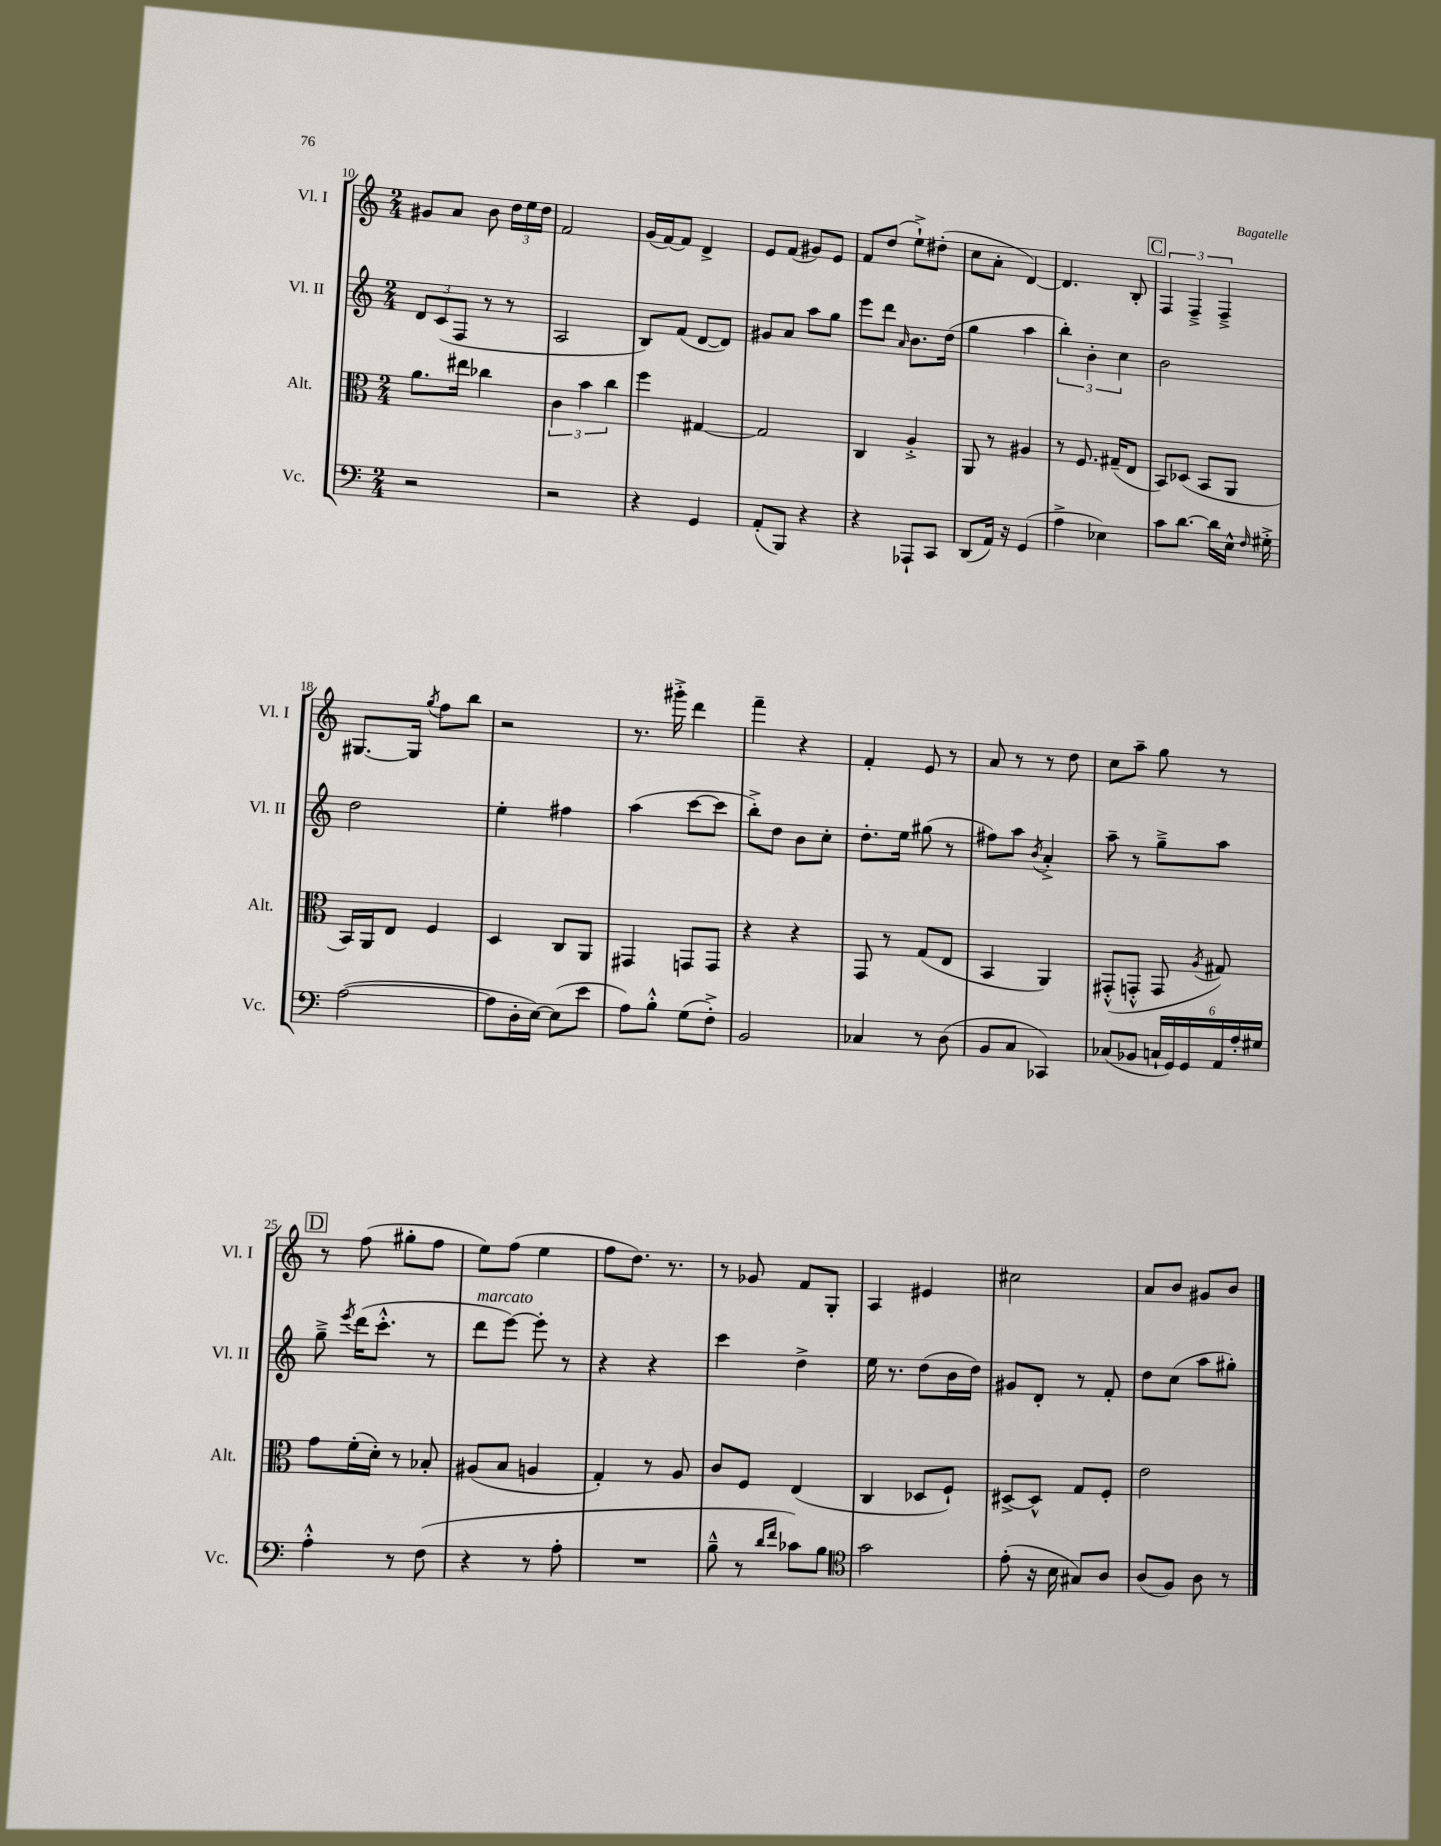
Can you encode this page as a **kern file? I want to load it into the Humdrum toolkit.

**kern	**kern	**kern	**kern
*staff4	*staff3	*staff2	*staff1
*clefF4	*clefC3	*clefG2	*clefG2
*k[]	*k[]	*k[]	*k[]
*M2/4	*M2/4	*M2/4	*M2/4
2r	8.a	12d	8g#
.	.	(12c	.
.	.	.	8a
.	.	12F	.
.	16ee#	.	.
.	4cc-	8r	8b
.	.	8r	24dd
.	.	.	24ee
.	.	.	24dd
=	=	=	=
2r	6c	2A	2f
.	6b	.	.
.	6cc	.	.
=	=	=	=
4r	4ff	8B)	(16g
.	.	.	[16f)
.	.	(8f	8f]
4GG	[4G#	[8d	4d^
.	.	8d])	.
=	=	=	=
(8AA'	2G#]	8g#	8e
8BBB)	.	8a	(8f
4r	.	8aa	8g#)
.	.	8gg	8e
=	=	=	=
4r	4C	8eee	8f
.	.	8ddd	(8dd
.	.	16qqa	.
8AAA-`	4A'^	8.b	8ee`^)
8CC	.	.	(8dd#'
.	.	(16dd	.
=	=	=	=
(8DD	8AA	4gg	8cc
16AA)	8r	.	8a'
16r	.	.	.
(4GG	4A#	4aa	[4d)
=	=	=	=
4A^	8r	6bb')	4.d]
.	8.F	.	.
.	.	6b'	.
4E-)	.	.	.
.	(16G#~	.	.
.	.	6cc	.
.	8E	.	8B'
=	=	=	=
8c	8BB)	2b	6F
[8.d	(8D-	.	.
.	.	.	6F~^
.	8BB	.	.
16d]	.	.	.
.	.	.	6F~^
16E^^	8AA	.	.
16qqF	.	.	.
16G#'^	.	.	.
=	=	=	=
([2A	16BB)	2dd	[8.G#
.	16AA	.	.
.	8E	.	.
.	.	.	16G#]
.	.	.	8qgg
.	4F	.	8ff
.	.	.	8bb
=	=	=	=
8A]	4D	4ee'	2r
16D'	.	.	.
[16E)	.	.	.
(8E]	8C	4ff#	.
8e	8AA	.	.
=	=	=	=
8A)	4GG#	(4aa	8.r
8B'^^	.	.	.
.	.	.	16ggg#'^
(8G	8GG	[8ccc	4ddd
8F'^)	8GG	8ccc]	.
=	=	=	=
2BB	4r	8bb'^)	4fff~
.	.	8dd	.
.	4r	8b	4r
.	.	8cc'	.
=	=	=	=
4C-	8GG	8.dd'	4f'
.	8r	.	.
.	.	16ee	.
8r	(8G	(8gg#	8e
(8D	8E	8r	8r
=	=	=	=
8BB	4BB	8ff#)	8a
8C	.	8aa	8r
.	.	8qb	.
4CC-)	4AA)	4a'^	8r
.	.	.	8dd
=	=	=	=
(8C-	(8GG#'^^	8aa~	8cc
8BB-	8GG'^^	8r	8aa~
24C`	8GG	8gg~^	8gg
24GG)	.	.	.
24GG	.	.	.
.	8qA	.	.
24AA	8G#)	8aa	8r
24A'	.	.	.
24G#	.	.	.
=	=	=	=
4A'^^	8g	8gg~^	8r
.	.	8qeee	.
.	(16f'	(16ddd	(8ff
.	16d')	8.ccc'^^	.
8r	8r	.	8gg#'
(8F	8B-'	8r	8ff
=	=	=	=
4r	(8A#	8ddd	8ee)
.	8B	[8eee)	(8ff
8r	4A	8eee']	4ee
8A'	.	8r	.
=	=	=	=
2r	4G')	4r	8ff
.	.	.	8.dd)
.	8r	4r	.
.	.	.	8.r
.	8A	.	.
=	=	=	=
8B~^^	8c	4ccc	8r
8r	8F	.	8g-
16qqd	.	.	.
16qqf	.	.	.
8c-)	(4E	4dd^	8f
8B	.	.	8G'
=	=	=	=
*clefC4	*	*	*
2g	4C	16ee	4A
.	.	8.r	.
.	8D-	(8dd	4e#
.	8F`)	16b	.
.	.	16dd)	.
=	=	=	=
(8e'	[8D#^	8g#	2cc#
16r	8D#^^]	8d'	.
16B	.	.	.
8G#)	8G	8r	.
8A	8F'	8f'	.
=	=	=	=
(8A	2e	8dd	8a
8F)	.	(8cc	8b
8A	.	8aa	8g#
8r	.	8gg#')	8b
==	==	==	==
*-	*-	*-	*-
